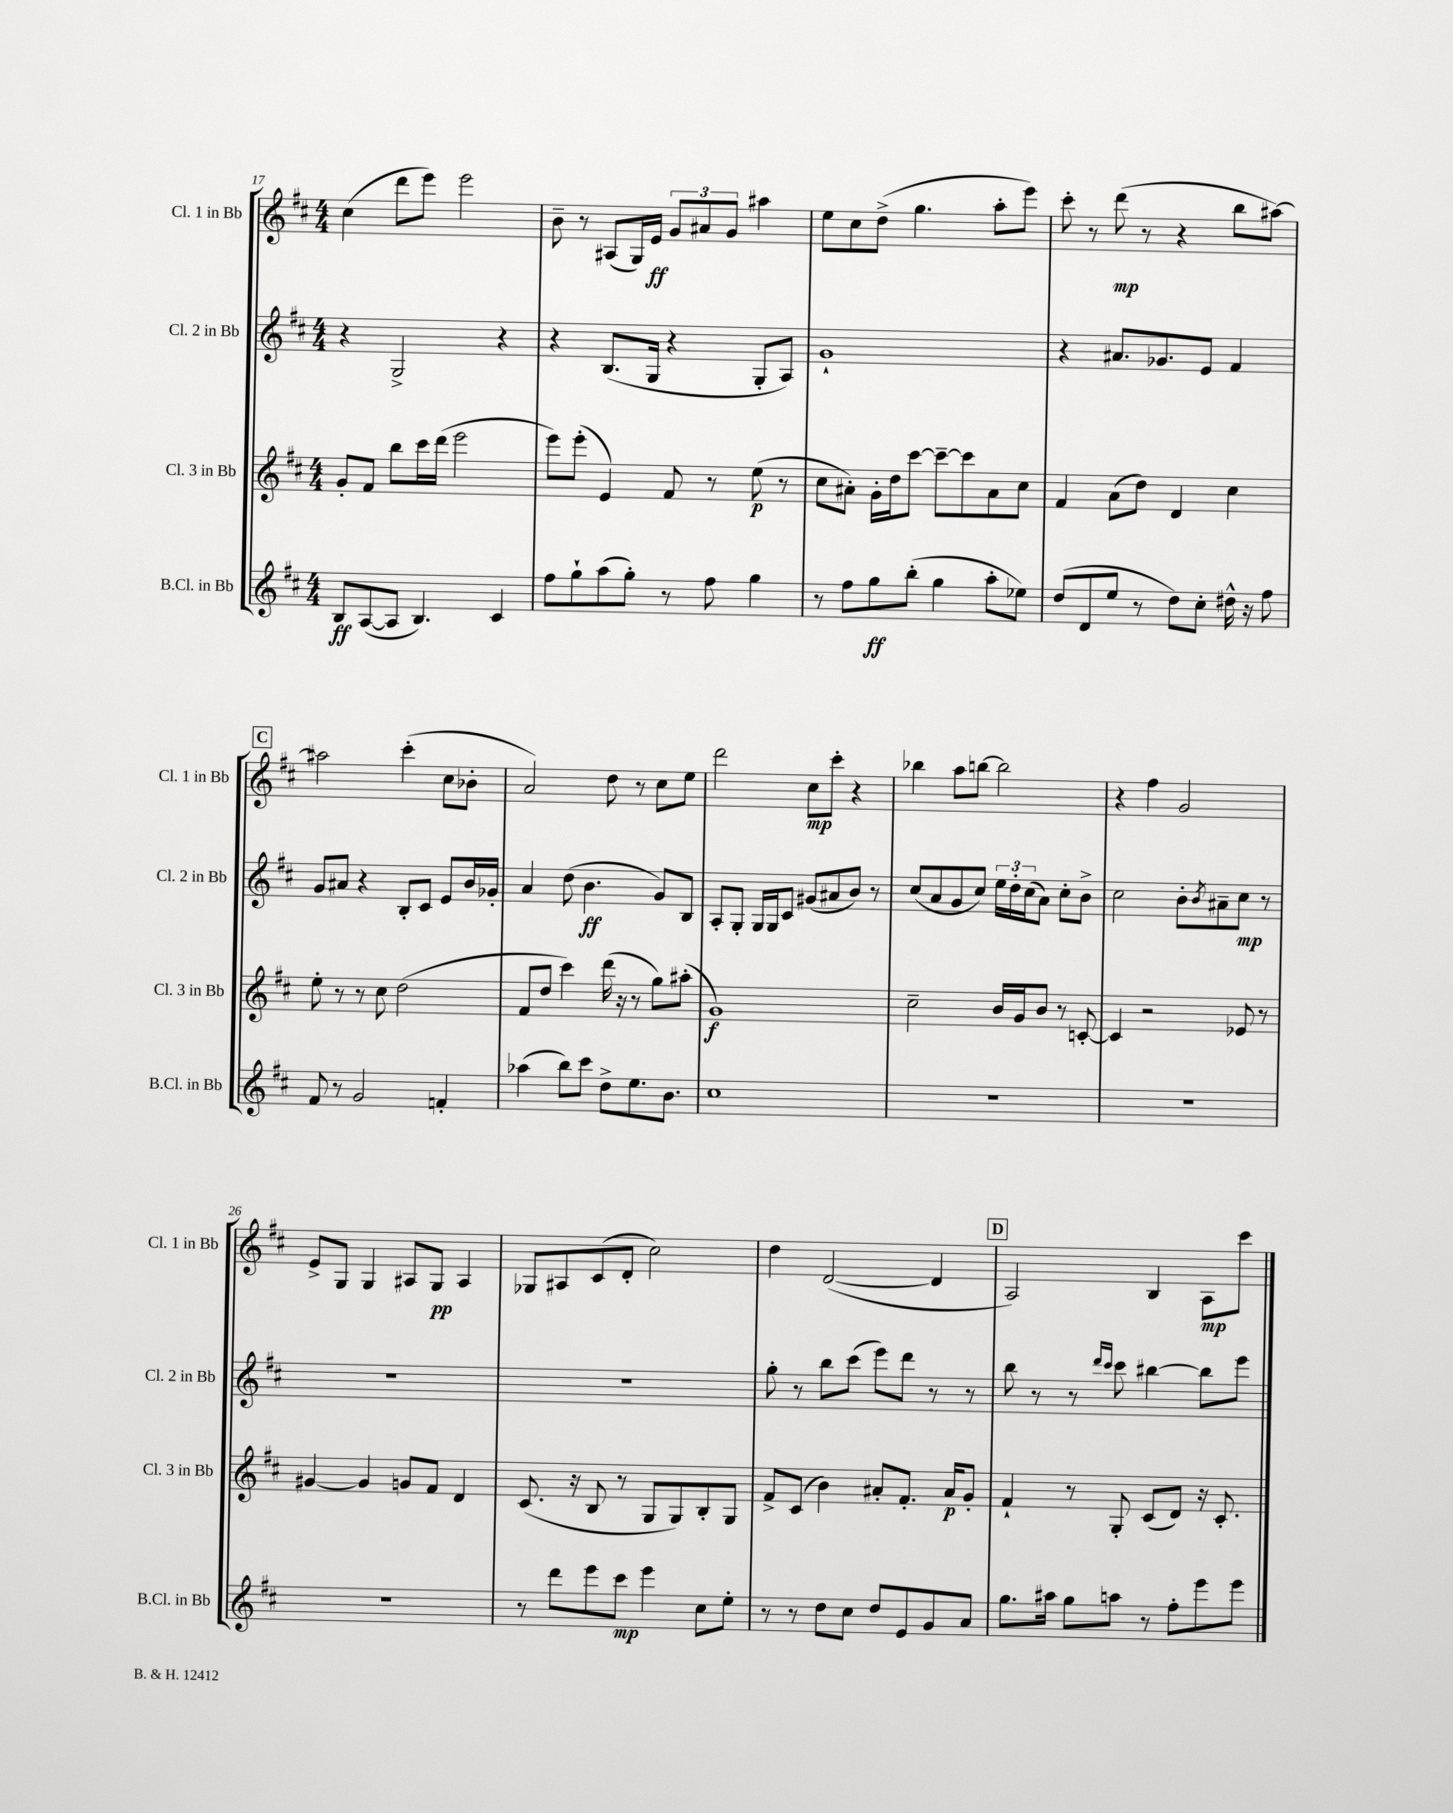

**kern	**dynam	**kern	**dynam	**kern	**dynam	**kern	**dynam
*part4	*part4	*part3	*part3	*part2	*part2	*part1	*part1
*staff4	*staff4	*staff3	*staff3	*staff2	*staff2	*staff1	*staff1
*I"B.Cl. in Bb	*	*I"Cl. 3 in Bb	*	*I"Cl. 2 in Bb	*	*I"Cl. 1 in Bb	*
*I'B.Cl. in Bb	*	*I'Cl. 3 in Bb	*	*I'Cl. 2 in Bb	*	*I'Cl. 1 in Bb	*
*clefG2	*	*clefG2	*	*clefG2	*	*clefG2	*
*k[f#c#]	*	*k[f#c#]	*	*k[f#c#]	*	*k[f#c#]	*
*M4/4	*	*M4/4	*	*M4/4	*	*M4/4	*
=17	=17	=17	=17	=17	=17	=17	=17
8B/L	ff	8g'/L	.	4r	.	(4cc#\	.
([8A/	.	8f#/J	.	.	.	.	.
8A/J]	.	8bb\L	.	2G^/	.	8ddd\L	.
4.B/)	.	16ccc#\L	.	.	.	8eee\J)	.
.	.	(16ddd\JJ	.	.	.	.	.
.	.	2eee\	.	.	.	2eee\	.
4c#/	.	.	.	4r	.	.	.
=18	=18	=18	=18	=18	=18	=18	=18
8ff#\L	.	8eee\L)	.	4r	.	8b~\	.
8gg`\	.	(8eee'\J	.	.	.	8r	.
(8aa\	.	4e/)	.	(8.B/L	.	(8A#X/L	.
8gg'\J)	.	.	.	.	.	16G/L)	.
.	.	.	.	16G/Jk	.	16e/JJ	ff
8r	.	8f#/	.	4r	.	12g/L	.
.	.	.	.	.	.	12a#X/	.
8ff#\	.	8r	.	.	.	.	.
.	.	.	.	.	.	12g/J	.
4gg\	.	(8ee\	p	8G'/L	.	4aa#X\	.
.	.	8r	.	8A/J)	.	.	.
=19	=19	=19	=19	=19	=19	=19	=19
8r	.	8cc#\L	.	1g`	.	8ee\L	.
8ff#\L	.	8a#X'\J)	.	.	.	8cc#\	.
8gg\	ff	16g'\LL	.	.	.	(8dd^\J	.
.	.	16dd\J	.	.	.	.	.
(8bb'\J	.	[8ccc#\J	.	.	.	4.gg\	.
4gg\	.	8ccc#~\L_	.	.	.	.	.
.	.	8ccc#\]	.	.	.	.	.
8aa'\L	.	8a#\	.	.	.	8aa'\L	.
8ee-X\J)	.	8cc#\J	.	.	.	8eee\J)	.
=20	=20	=20	=20	=20	=20	=20	=20
(8dd/L	.	4f#/	.	4r	.	8ccc#'\	.
8d/	.	.	.	.	.	8r	.
8ee/J	.	(8a\L	.	8.a#X/L	.	(8ddd\	mp
8r	.	8dd\J)	.	.	.	8r	.
.	.	.	.	8.g-X/	.	.	.
8dd\L)	.	4d/	.	.	.	4r	.
8cc#'\J	.	.	.	8e/J	.	.	.
16dd#X^^\	.	4cc#\	.	4f#/	.	8bb\L	.
16r	.	.	.	.	.	.	.
8ff#\	.	.	.	.	.	[8aa#X\J)	.
!!LO:LB:g=z
!!LO:REH:place=s1:t=C
=21	=21	=21	=21	=21	=21	=21	=21
8f#/	.	8ee'\	.	8g/L	.	2aa#X\]	.
8r	.	8r	.	8a#X/J	.	.	.
2g/	.	8r	.	4r	.	.	.
.	.	8cc#\	.	.	.	.	.
.	.	(2dd\	.	8B'/L	.	(4ccc#'\	.
.	.	.	.	8c#/J	.	.	.
4fn'/	.	.	.	8e/L	.	8cc#\L	.
.	.	.	.	16b/L	.	8b-X'\J	.
.	.	.	.	16g-X'/JJ	.	.	.
=22	=22	=22	=22	=22	=22	=22	=22
(4aa-X\	.	8f#/L	.	4a/	.	2a/)	.
.	.	8dd/J	.	.	.	.	.
8bb\L)	.	4ccc#\)	.	(8dd\	.	.	.
8ccc#\J	.	.	.	4.b\	ff	.	.
8dd^\L	.	(16ddd\	.	.	.	8dd\	.
.	.	16r	.	.	.	.	.
8.ee\	.	8r	.	.	.	8r	.
.	.	8gg\L)	.	8g/L)	.	8cc#\L	.
8.b\J	.	.	.	.	.	.	.
.	.	(8aa#X'\J	.	8B/J	.	8ee\J	.
=23	=23	=23	=23	=23	=23	=23	=23
1cc#	.	1g)	f	8A'/L	.	2ddd\	.
.	.	.	.	8G'/J	.	.	.
.	.	.	.	16G/LL	.	.	.
.	.	.	.	16G/J	.	.	.
.	.	.	.	8c#/J	.	.	.
.	.	.	.	(8g#X/L	.	8cc#\L	mp
.	.	.	.	8a#X/	.	8ccc#'\J	.
.	.	.	.	8b/J)	.	4r	.
.	.	.	.	8r	.	.	.
=24	=24	=24	=24	=24	=24	=24	=24
1r	.	2cc#~\	.	(8cc#/L	.	4bb-X\	.
.	.	.	.	8a/	.	.	.
.	.	.	.	8g/	.	8aa\L	.
.	.	.	.	8cc#/J)	.	[8bbn\J	.
.	.	16b/LL	.	24ee\LL	.	2bb\]	.
.	.	.	.	24dd'\	.	.	.
.	.	16g/J	.	.	.	.	.
.	.	.	.	(24cc#\J	.	.	.
.	.	8b/J	.	8a\J)	.	.	.
.	.	8r	.	8cc#'\L	.	.	.
.	.	[8cn'/	.	8b^\J	.	.	.
=25	=25	=25	=25	=25	=25	=25	=25
1r	.	4c/]	.	2cc#\	.	4r	.
.	.	2r	.	.	.	4ff#\	.
.	.	.	.	8b'\L	.	2g/	.
.	.	.	.	8qb/	.	.	.
.	.	.	.	8a#X~\	.	.	.
.	.	8e-X/	.	8cc#\J	mp	.	.
.	.	8r	.	8r	.	.	.
!!LO:LB:g=z
=26	=26	=26	=26	=26	=26	=26	=26
1r	.	[4g#X/	.	1r	.	8e^/L	.
.	.	.	.	.	.	8G/J	.
.	.	4g#/]	.	.	.	4G/	.
.	.	8gn/L	.	.	.	8A#X/L	.
.	.	8f#/J	.	.	.	8G/J	pp
.	.	4d/	.	.	.	4A#/	.
=27	=27	=27	=27	=27	=27	=27	=27
8r	.	(8.c#/	.	1r	.	8G-X/L	.
8ddd\L	.	.	.	.	.	8A#X/	.
.	.	16r	.	.	.	.	.
8eee\	.	8B/	.	.	.	(8c#/	.
8ccc#\J	mp	8r	.	.	.	8d'/J	.
4eee\	.	8G/L	.	.	.	2cc#\)	.
.	.	8G/)	.	.	.	.	.
8cc#\L	.	8B'/	.	.	.	.	.
8ee'\J	.	8G/J	.	.	.	.	.
=28	=28	=28	=28	=28	=28	=28	=28
8r	.	8f#^/L	.	8gg'\	.	4dd\	.
8r	.	(8c#/J	.	8r	.	.	.
8dd\L	.	4b\)	.	8bb\L	.	([2d/	.
8cc#\J	.	.	.	(8ccc#\J	.	.	.
8dd/L	.	8a#X'/L	.	8eee\L)	.	.	.
8e/	.	8.f#'/J	.	8ddd\J	.	.	.
8g/	.	.	.	8r	.	4d/]	.
.	.	16a#/KL	p	.	.	.	.
8a/J	.	8g'/J	.	8r	.	.	.
!!LO:REH:place=s1:t=D
=29	=29	=29	=29	=29	=29	=29	=29
8.gg\L	.	4f#`/	.	8bb\	.	2A/)	.
.	.	.	.	8r	.	.	.
16aa#X\Jk	.	.	.	.	.	.	.
8gg\L	.	8r	.	8r	.	.	.
.	.	.	.	16qqddd/LL	.	.	.
.	.	.	.	16qqccc#/JJ	.	.	.
8aan\J	.	8G'/	.	8ccc#\	.	.	.
8r	.	(8c#/L	.	[4bb#X\	.	4B/	.
8ff#'\L	.	8d/J)	.	.	.	.	.
8eee\	.	16r	.	8bb#\L]	.	8A\L	mp
.	.	8.c#'/	.	.	.	.	.
8eee\J	.	.	.	8eee\J	.	8ccc#\J	.
==	==	==	==	==	==	==	==
*-	*-	*-	*-	*-	*-	*-	*-
